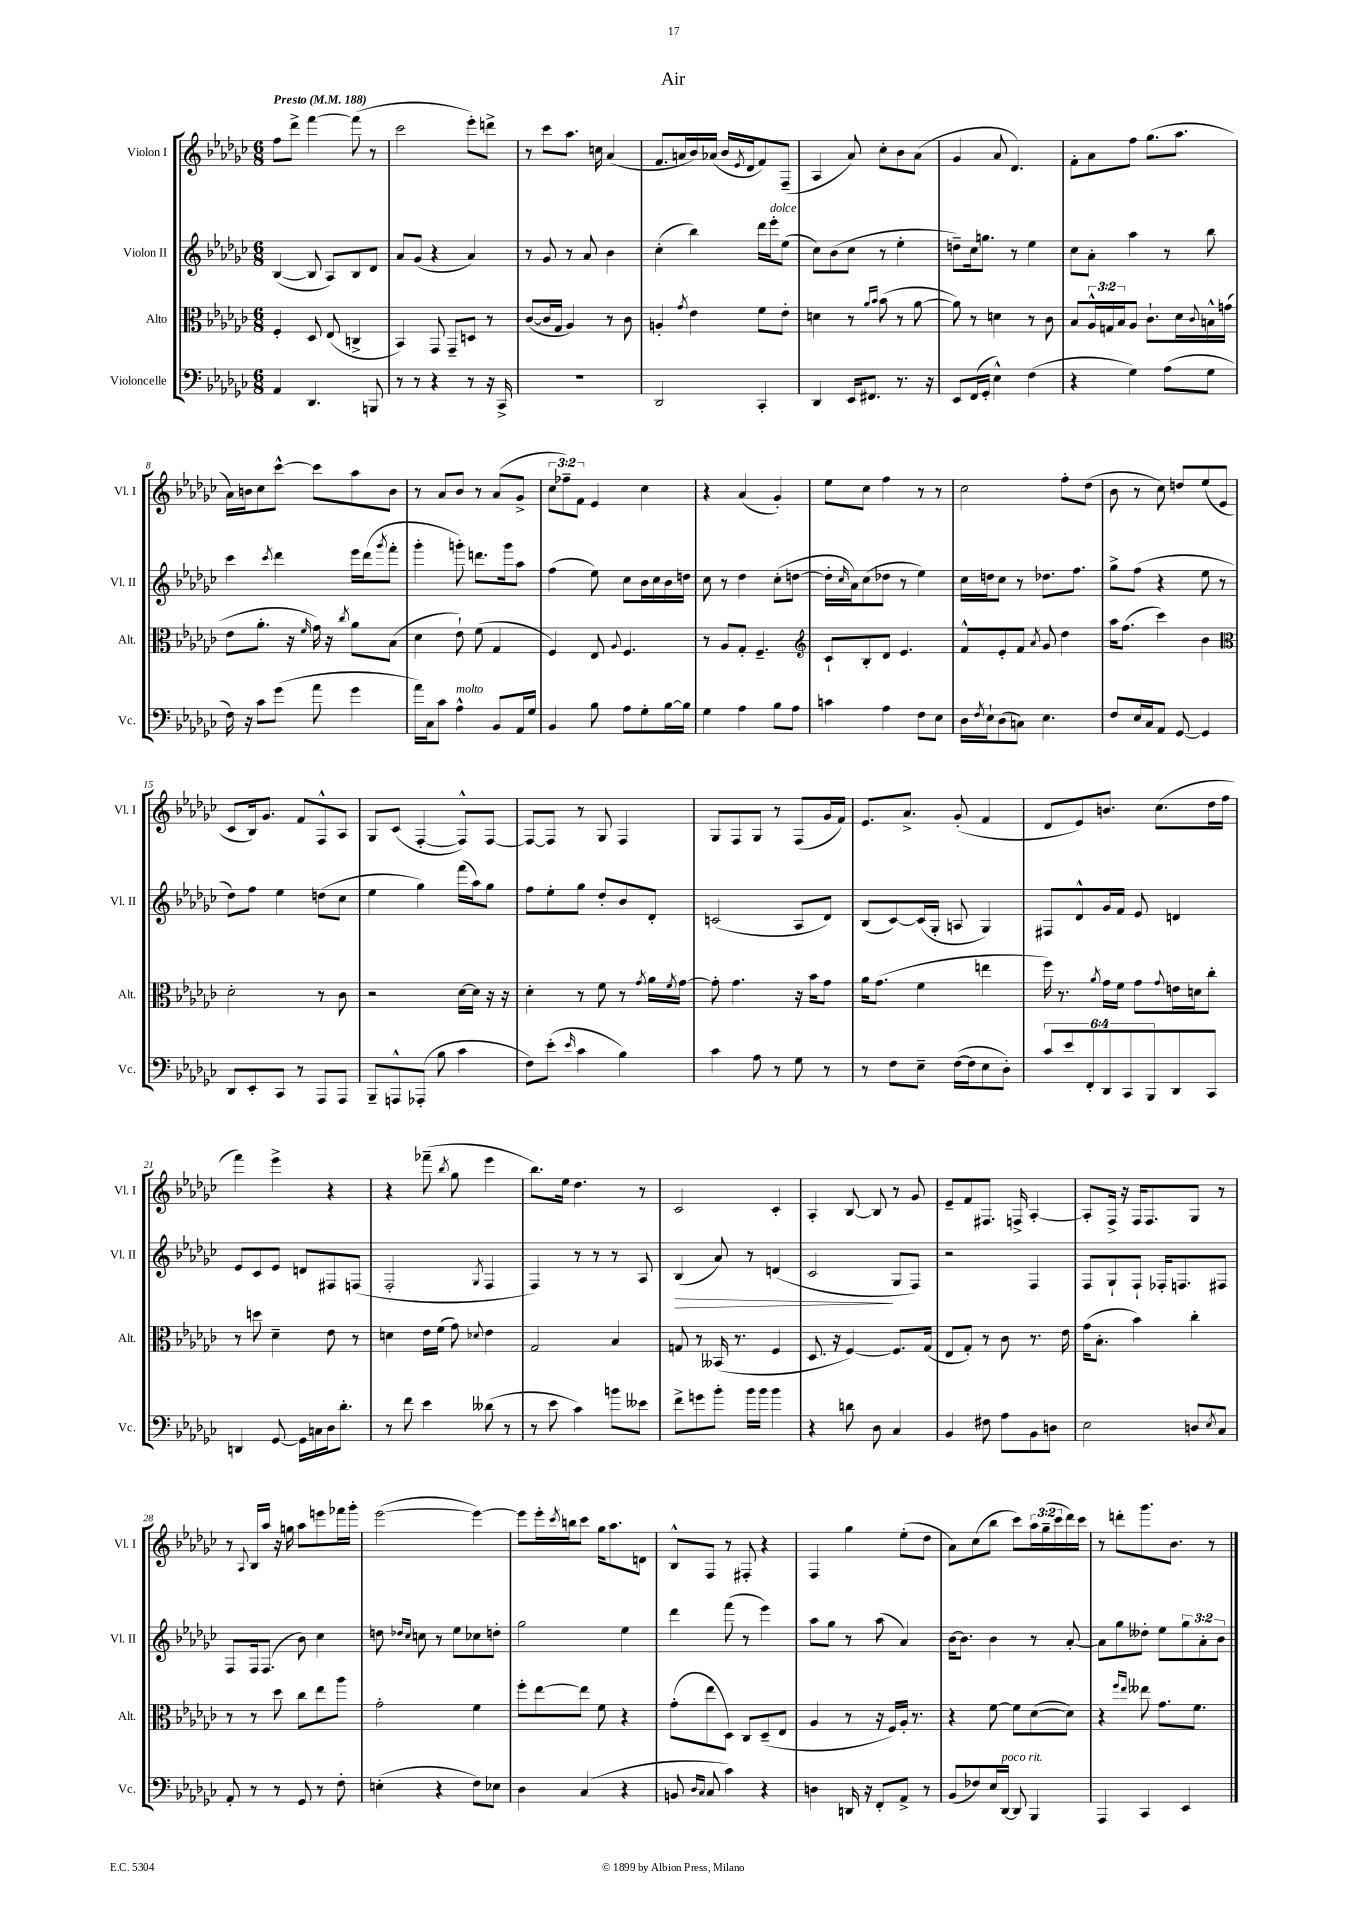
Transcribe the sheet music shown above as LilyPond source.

\header { title = "Air" }
<<
\new StaffGroup <<
\new Staff = "s0" \with { instrumentName = "Violon I" shortInstrumentName = "Vl. I" } {
    \clef treble \key ges \major \numericTimeSignature \time 6/8 \override Staff.TupletNumber.text = #tuplet-number::calc-fraction-text \tempo "Presto" 4 = 188
    f''8 des'''8-> f'''4~ f'''8( r8 |
    ces'''2 ees'''8-.) d'''8-> |
    r8 ces'''8 aes''8. c''16 aes'4( |
    f'8. a'16 bes'16) aes'16( bes'16 \acciaccatura { ees'8 } des'16 f'8) f8--( |
    aes4 aes'8) ces''8-. bes'8 aes'8( |
    ges'4 aes'8 des'4.) |
    f'8-. aes'8 f''8 ges''8.( aes''8. |
    aes'16) b'16 ces''8 ces'''8~-^ ces'''8 aes''8 b'8 |
    r8 aes'8 bes'8 r8 aes'8( ges'8-> |
    \tuplet 3/2 { ces''8 fes''8--) f'8 } ees'4 ces''4 |
    r4 aes'4( ges'4-.) |
    ees''8 ces''8 f''4 r8 r8 |
    ces''2 f''8-. des''8( |
    bes'8 r8 ces''8) d''8 ees''8( ees'8 |
    ces'8 bes16) ges'8. f'8 f8-^ aes8 |
    ges8 ces'8( f4~-. f8-^) f8~ |
    f8~ f8 r8 ges8 f4 |
    ges8 f8 ges8 r8 f8( ges'16 f'16) |
    ees'8. aes'8.-> ges'8-.( f'4 |
    des'8 ees'8) b'8. ces''8.( des''16 f''16 |
    f'''4) ees'''4-> r4 |
    r4 fes'''8--( \acciaccatura { bes''8 } ges''8 ees'''4 |
    bes''8.) ees''16 des''4. r8 |
    ces'2 ces'4-. |
    aes4-. bes8~ bes8 r8 ges'8 |
    ees'8-- f'8 fis8. f16-> aes4~-. |
    aes8-. f16-> r16 f16 f8. ges8 r8 |
    r8 \appoggiatura { aes8 } bes16 aes''16 r16 g''16 aes''8 e'''8 fes'''16 ges'''16-. |
    ees'''2~( ees'''4~) |
    ees'''8 ees'''16-. \acciaccatura { ces'''8 } b''16 ces'''8 ges''16 aes''8. d'8 |
    bes8-^ f8 r8 fis8-. r4 |
    f4 ges''4 ees''8-.( des''8 |
    aes'8) ces''8( bes''8 ces'''8) \tuplet 3/2 { aes''16 ges''16--( ces'''16 } des'''16) ces'''16 |
    r8 d'''8-. ges'''8. bes'8. r8 \bar "|." |
}
\new Staff = "s1" \with { instrumentName = "Violon II" shortInstrumentName = "Vl. II" } {
    \clef treble \key ges \major \numericTimeSignature \time 6/8 \override Staff.TupletNumber.text = #tuplet-number::calc-fraction-text
    bes4~( bes8 aes8) bes8 des'8 |
    aes'8 ges'8( r4 aes'4) |
    r8 ges'8 r8 aes'8 bes'4 |
    ces''4-.( bes''4) des'''16 ees'''16-.^\markup { \italic "dolce" } ees''8( |
    ces''8) bes'8( ces''8 r8 ees''4-. |
    d''8--) ces''16 g''8. r8 ees''4 |
    ces''8 aes'8-. aes''4 r8 bes''8 |
    ces'''4 \acciaccatura { ces'''8 } des'''4 ees'''16 des'''16( \acciaccatura { ges'''8 } f'''8-. |
    ges'''4-. g'''8-.) d'''8. g'''16 aes''8 |
    f''4( ees''8) ces''8 bes'16 ces''16 bes'16 d''16 |
    ces''8 r8 des''4 ces''8-.( d''8~ |
    d''16-. \grace { ces''16 } aes'16) ces''8( des''8 r8 ees''4) |
    ces''16 d''16 ces''8 r8 des''8. f''8. |
    ges''8-> f''8( r4 ees''8 r8 |
    des''8) f''8 ees''4 d''8( ces''8 |
    ees''4 ges''4) f'''16( aes''16) ges''8 |
    f''8 ees''8-. ges''8 des''8-. bes'8 des'8-. |
    c'2( aes8 des'8) |
    bes8( ces'8~) ces'16( ges16-. a8 ges4) |
    fis8 des'8-^ ges'16 f'16 ees'8 d'4 |
    ees'8 ces'8 ees'8 d'8 fis8 f8( |
    f2-. \acciaccatura { ges8 } f4 |
    f4) r8 r8 r8 aes8 |
    bes4\>( aes'8) r8 d'4( |
    ces'2\! ges8 f8) |
    r2 f4 |
    f8 ges8-! f8-! fes16-. f8. fis8 |
    f8 f16 f8.( bes'8) ces''4 |
    d''8 \grace { des''16 ces''16 } c''8 r8 ees''8 ces''8 d''8-. |
    ges''2 ees''4 |
    des'''4 f'''8( r8 ees'''4) |
    aes''8 ges''8 r8 aes''8( aes'4) |
    bes'16~ bes'8. bes'4 r8 aes'8~-. |
    aes'8 ges''8 deses''8-. ees''8 \tuplet 3/2 { ges''8 aes'8-. bes'8 } \bar "|." |
}
\new Staff = "s2" \with { instrumentName = "Alto" shortInstrumentName = "Alt." } {
    \clef alto \key ges \major \numericTimeSignature \time 6/8 \override Staff.TupletNumber.text = #tuplet-number::calc-fraction-text
    f4-. des8 ees8( c4-> |
    bes,4) ges,8 ges,8-- d8 r8 |
    ces'8~( ces'16 ges16 aes4) r8 ces'8 |
    a4-. \acciaccatura { ges'8 } ees'4 f'8 ees'8-. |
    d'4 r8 \grace { aes'16 bes'16 } bes'8( r8 aes'8~ |
    aes'8) r8 d'4 r8 ces'8 |
    bes8 \tuplet 3/2 { aes16-^ g16 bes16 } aes8 ces'8.-! des'16 \appoggiatura { ces'8 } b16-^ g'16( |
    ees'8 aes'8.-. r16 \grace { f'16 } ges'16) r16 \acciaccatura { ces''8 } aes'8 bes8( |
    des'4 ees'8-!) f'8( ges4 |
    f4) ees8 \appoggiatura { aes8 } f4. |
    r8 aes8 ges8-. f4.-- |
    \clef treble ces'8-! bes8-. des'8 ees'4. |
    f'8-^ ees'8-. f'8 \acciaccatura { aes'8 } ges'8 des''4 |
    aes''16 f''8.( ces'''4) bes'4 |
    \clef alto des'2-. r8 ces'8 |
    r2 des'16~ des'16 r16 r16 |
    des'4-. r8 f'8 r8 \acciaccatura { ges'8 } aes'16 \acciaccatura { f'8 } ges'16~ |
    ges'8-. ges'4. r16 bes'16 ges'8 |
    aes'16 ges'8.( f'4 e''4 |
    f''16) r8. \acciaccatura { aes'8 } ges'16 f'16 ges'8 \appoggiatura { ges'8 } e'16 d'16 ces''8-. |
    r8 d''8 des'4-- ees'8 r8 |
    d'4 ees'16 f'16( ges'8) \appoggiatura { des'8 } ees'4 |
    ges2 bes4 |
    g8 r8 beses,16( r8. f4 |
    des8. r16 f4~) f8. ges16( |
    ees8 ges8-.) r8 ces'8 r8. ees'16 |
    ges'16( bes8.-. bes'4) ces''4-. |
    r8 r8 des''8 ces''8 ees''8 aes''8 |
    ges'2-. f'4 |
    f''8-. ees''8~ ees''8 f'8 r4 |
    ges'8-.( ees''8 des8) ces8 des8--( ees8 |
    aes4 r8 r16 f16) aes16-. r8. |
    r4 f'8~ f'8 des'8~( des'8) |
    r4 \grace { f''16 ees''16 } eeses''8 ges'8. f'8. \bar "|." |
}
\new Staff = "s3" \with { instrumentName = "Violoncelle" shortInstrumentName = "Vc." } {
    \clef bass \key ges \major \numericTimeSignature \time 6/8 \override Staff.TupletNumber.text = #tuplet-number::calc-fraction-text
    aes,4 des,4. b,,8 |
    r8 r8 r4 r8 r16 ces,16-> |
    r2. |
    des,2 ces,4-. |
    des,4 ees,16 fis,8. r8. r16 |
    ees,8 f,16( ges,16-. ees4-^) f4( |
    r4 ges4) aes8( ges8 |
    f16) r16 ces'8 ges'8( aes'8 ges'4 |
    aes'16) ces16 ces'8 aes4-^^\markup { \italic "molto" } bes,8 aes,16 ges16 |
    bes,4 bes8 aes8 ges8-. bes16~ bes16 |
    ges4 aes4 bes8 aes8 |
    c'4 aes4 f8 ees8 |
    des16 \acciaccatura { f8 } ees16-! des8( c8) ees4. |
    f8 ees16 ces16 aes,8 ges,8~ ges,4 |
    des,8 ees,8-. ces,8 r8 aes,,8 aes,,8 |
    bes,,8-- a,,8-^ aes,,8-.( bes8 ces'4 |
    f8) ees'8-.( \grace { ees'16 } ces'4 bes4) |
    ces'4 aes8 r8 ges8 r8 |
    r8 f8 ees8-- f16~( f16 ees8 des8-.) |
    \tuplet 6/4 { ces'8 ees'8 f,8-. des,8 ces,8 bes,,8 } des,8 ces,8 |
    d,4 ges,8~ ges,16 c16 des16 des'8.-. |
    r8 f'8 ees'4 deses'8( r8 |
    r8 ees'8 ces'4) b'8 eeses'8 |
    f'8-> g'8 bes'8-. bes'16 bes'16 bes'4 |
    r4 d'8 des8 ces4 |
    bes,4 fis8 aes8 bes,8 d8 |
    ees2 d8 \acciaccatura { ees8 } ces8 |
    aes,8-. r8 r8 ges,8 r8 f8-. |
    e4-.( r4 f8) ees8 |
    des4 ces4( r4 |
    b,8 \grace { des16 ces16 } ces8 ces'4) r4 |
    d4 d,16 r16 f,8-. aes,8-> r8 |
    bes,8( fes8) ees16 des,16~^\markup { \italic "poco rit." } des,8 bes,,4 |
    aes,,4 ces,4 ees,4 \bar "|." |
}
>>
>>
